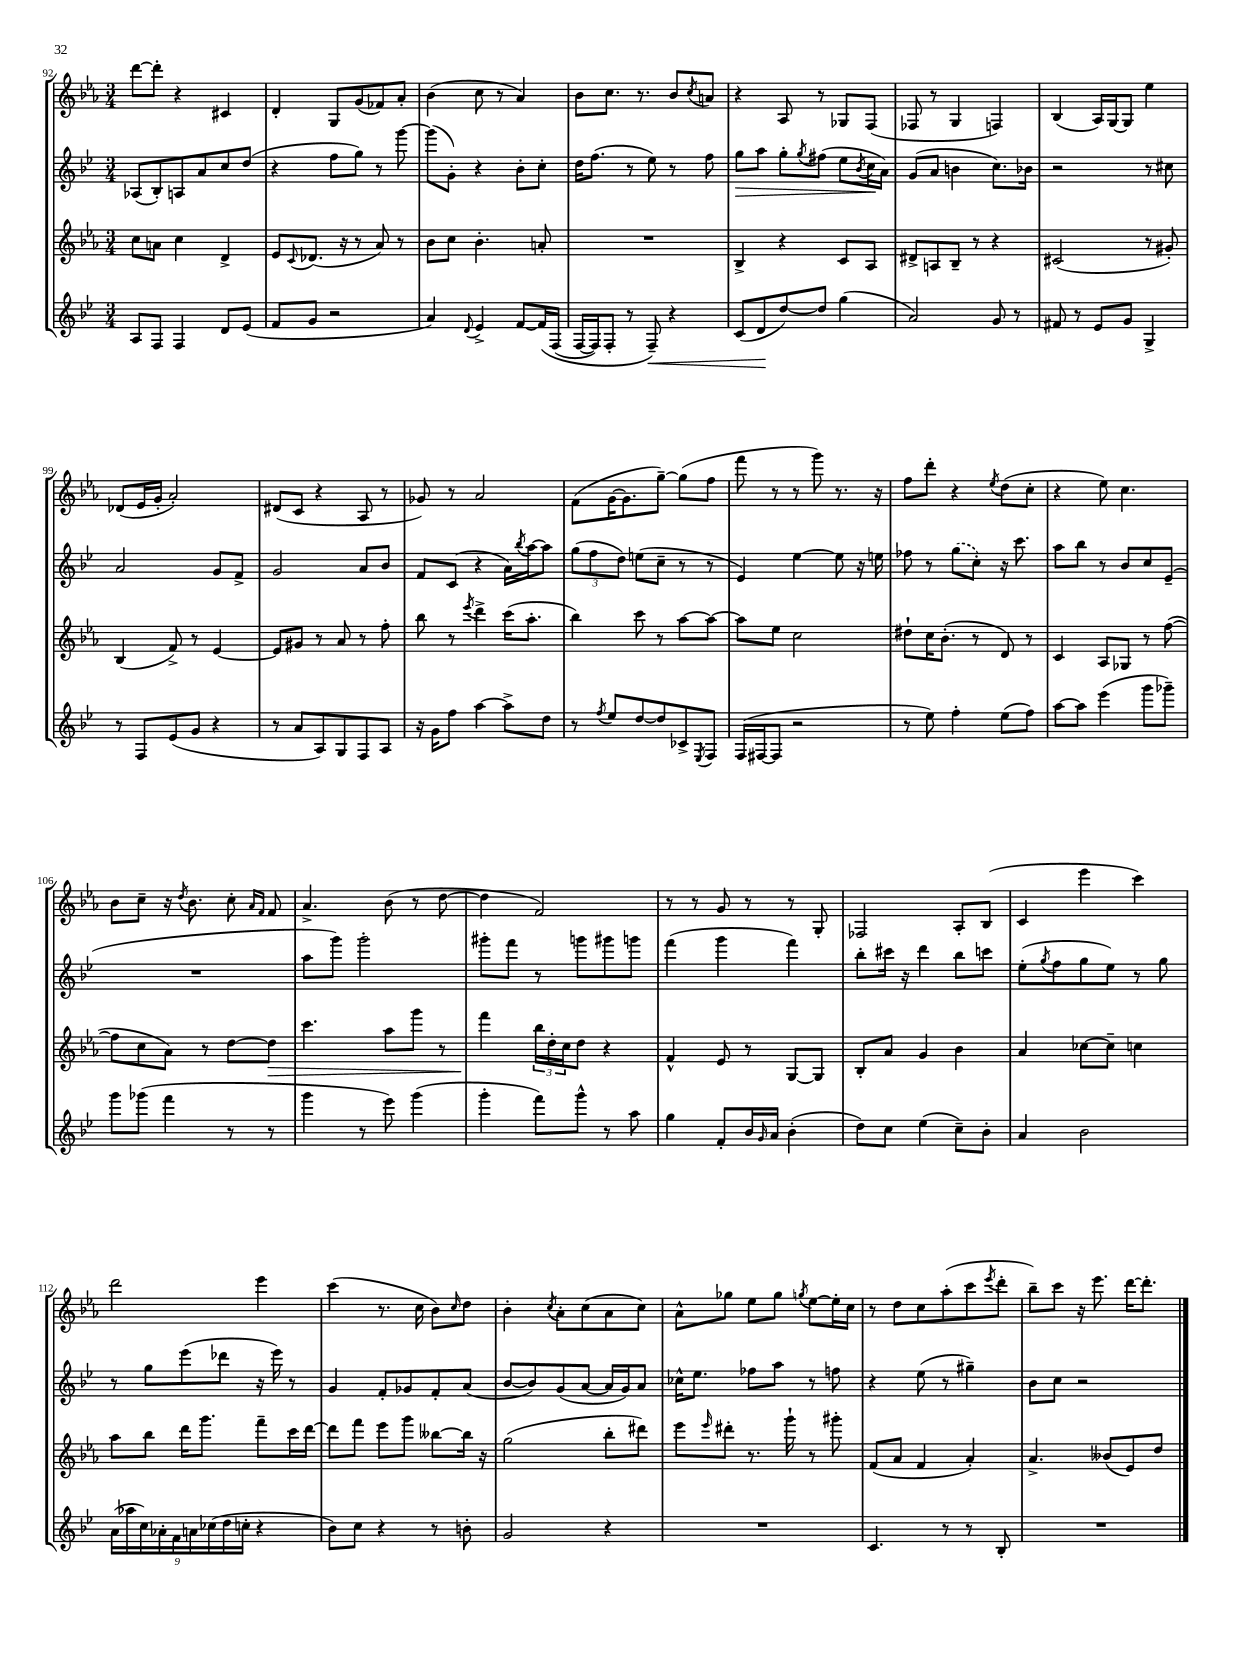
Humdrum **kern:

**kern	**kern	**kern	**kern
*staff4	*staff3	*staff2	*staff1
*clefG2	*clefG2	*clefG2	*clefG2
*k[b-e-]	*k[b-e-a-]	*k[b-e-]	*k[b-e-a-]
*M3/4	*M3/4	*M3/4	*M3/4
8A/L	8cc\L	(8A-/L	[8ddd\L
8F/J	8a\J	8B-'/)	8ddd'\]J
4F/	4cc\	8A/	4r
.	.	8a/	.
8d/L	4d^/	8cc/	4c#/
(8e-/J	.	(8dd/J	.
=	=	=	=
8f/L	8e-/L	4r	4d'/
.	8qqc/	.	.
8g/J	(8.d-/J	.	.
2r	.	8ff\L	8G/L
.	16r	.	.
.	8r	8gg\J)	(8g/
.	8a-/)	8r	8f-/)
.	8r	[8ggg\	8a-'/J
=	=	=	=
4a/)	8b-\L	(8ggg\]L	(4b-\
.	8cc\J	8g'\J)	.
8qqd/	.	.	.
4e-^/	4.b-'\	4r	8cc\
.	.	.	8r
[8f/L	.	8b-'\L	4a-/)
&(16f/]L	8a'/	8cc'\J	.
(16F/JJ	.	.	.
=	=	=	=
[16F/LL	2.r	16dd\LK	8b-\L
16F/]J)	.	(8.ff\J	.
8F'/J	.	.	8.cc\J
8r	.	8r	.
.	.	.	8.r
8F~/&)	.	8ee-\)	.
4r	.	8r	8b-/L
.	.	.	8qcc/
.	.	8ff\	8a/J
=	=	=	=
(8c/L	4B-^/	8gg\L	4r
8d/	.	8aa\J	.
[8dd/)	4r	8gg'\L	8A-/
.	.	8qgg/	.
8dd/]J	.	(8ff#\J	8r
(4gg\	8c/L	8ee-\L	8G-/L
.	.	8qb-/	.
.	8A-/J	16cc\L	(8F/J
.	.	16a\JJ)	.
=	=	=	=
2a/)	8d#^/L	(8g/L	8F-/
.	8A/	8a/J	8r
.	8B-~/J	4b\	4G/
.	8r	.	.
8g/	4r	8.cc\L)	4F/)
8r	.	.	.
.	.	16b-\Jk	.
=	=	=	=
8f#/	(2c#/	2r	(4B-/
8r	.	.	.
8e-/L	.	.	16A-/LL)
.	.	.	[16G/J
8g/J	.	.	8G/]J
4G^/	8r	8r	4ee-\
.	8g#'/)	8cc#\	.
=	=	=	=
8r	(4B-/	2a/	(8d-/L
8F/L	.	.	16e-/L
.	.	.	16g'/JJ
(8e-/	8f^/)	.	2a-'/)
8g/J	8r	.	.
4r	[4e-/	8g/L	.
.	.	8f^/J	.
=	=	=	=
8r	8e-/]L	2g/	(8d#/L
8a/L	8g#/J	.	8c/J
8A/)	8r	.	4r
8G/	8a-/	.	.
8F/	8r	8a/L	8A-/
8A/J	8ff'\	8b-/J	8r
=	=	=	=
16r	8bb-\	8f/L	8g-/)
16g\LK	.	.	.
8ff\J	8r	(8c/J	8r
.	8qeee-/	.	.
[4aa\	4ddd^\	4r	2a-/
8aa^\]L	(16ccc\LK	16a\LL)	.
.	.	8qbb-/	.
.	8.aa-'\J	[16aa\J	.
8dd\J	.	8aa\]J	.
=	=	=	=
8r	4bb-\)	(12gg\L	(8f\L
.	.	12ff\	.
8qff/	.	.	.
8ee-/L	.	.	[16g\K
.	.	12dd\J)	.
.	.	.	8.g\]
[8dd/	8ccc\	(8ee\L	.
8dd/]	8r	8cc~\J	[8gg~\J)
8c-^/	[8aa-\L	8r	(8gg\]L
8qE-/	.	.	.
8F/J	8aa-\_J	8r	8ff\J
=	=	=	=
(16F/LL	8aa-\]L	4e-/)	8fff\
[16F#/J	.	.	.
8F#/]J	8ee-\J	.	8r
2r	2cc\	[4ee-\	8r
.	.	.	8ggg\)
.	.	8ee-\]	8.r
.	.	16r	.
.	.	16ee\	16r
=	=	=	=
8r	8dd#`\L	8ff-\	8ff\L
8ee-\)	16cc\K	8r	8ddd'\J
.	(8.b-'\J	.	.
4ff'\	.	(8gg\L	4r
.	8r	8cc'\J)	.
.	.	.	8qee-/
(8ee-\L	8d/)	16r	(8dd\L
.	.	8.ccc\	.
8ff\J)	8r	.	8cc'\J
=	=	=	=
[8aa\L	4c/	8aa\L	4r
8aa\]J	.	8bb-\J	.
(4eee-\	8A-/L	8r	8ee-\)
.	8G-/J	8b-/L	4.cc\
8ggg\L	8r	8cc/	.
8ggg-~\J)	([8ff\	(8e-~/J	.
=	=	=	=
8ggg\L	8ff\]L	2.r	8b-\L
(8ggg-\J	8cc\	.	8cc~\J
4fff\	8a-\J)	.	16r
.	.	.	8qdd/
.	.	.	8.b-\
.	8r	.	.
8r	[8dd\L	.	8cc'\
.	.	.	16qqa-/LL
.	.	.	16qqf/JJ
8r	8dd\]J	.	8f/
=	=	=	=
4ggg\	4.ccc\	8aa\L	4.a-^/
.	.	8ggg\J)	.
8r	.	2ggg'\	.
8eee-\)	8aa-\L	.	(8b-\
(4ggg\	8ggg\J	.	8r
.	8r	.	[8dd\
=	=	=	=
4ggg'\	4fff\	8ggg#'\L	4dd\]
.	.	8fff\J	.
8fff\L)	24bb-\LL	8r	2f/)
.	24dd'\	.	.
.	24cc\J	.	.
8ggg^^\J	8dd\J	8ggg\L	.
8r	4r	8ggg#\	.
8aa\	.	8ggg\J	.
=	=	=	=
4gg\	4f^^/	(4fff\	8r
.	.	.	8r
8f'/L	8e-/	4ggg\	8g/
16b-/L	8r	.	8r
16qqg/	.	.	.
16a/JJ	.	.	.
(4b-'\	[8G/L	4fff\)	8r
.	8G/]J	.	8G'/
=	=	=	=
8dd\L)	8B-'/L	8bb-'\L	2F-/
8cc\J	8a-/J	16ccc#\Jk	.
.	.	16r	.
(4ee-\	4g/	4ddd\	.
8cc~\L)	4b-\	8bb-\L	8A-'/L
8b-'\J	.	8ccc\J	(8B-/J
=	=	=	=
4a/	4a-/	(8ee-'\L	4c/
.	.	8qgg/	.
.	.	8ff\	.
2b-\	[8cc-\L	8gg\	4eee-\
.	8cc-~\]J	8ee-\J)	.
.	4cc\	8r	4ccc\)
.	.	8gg\	.
=	=	=	=
(18a\LL	8aa-\L	8r	2ddd\
18aa-\	.	.	.
18cc\)	.	.	.
.	8bb-\J	8gg\L	.
18a-'\	.	.	.
18f\	.	.	.
.	16ddd\LK	(8eee-\	.
18a\	.	.	.
.	8.ggg\J	.	.
(18cc-\	.	.	.
.	.	8ddd-\J	.
18dd\	.	.	.
18cc'\JJ	.	.	.
4r	8fff~\L	16r	4eee-\
.	.	16eee-\)	.
.	16ccc\L	8r	.
.	[16ddd\JJ	.	.
=	=	=	=
8b-\L)	8ddd\]L	4g/	(4ccc\
8cc\J	8fff\J	.	.
4r	8eee-\L	8f'/L	8.r
.	8ggg\J	8g-/	.
.	.	.	16cc\
8r	[8bb--\L	8f'/	8b-\L)
.	.	.	16qqcc/
8b'\	16bb--\]Jk	(8a/J	8dd\J
.	16r	.	.
=	=	=	=
2g/	(2gg\	[8b-/L	4b-'\
.	.	8b-/])	.
.	.	.	8qcc/
.	.	(8g/	8a-'\L
.	.	[8a/J	(8cc\
4r	8bb-'\L	16a/]LL	8a-\
.	.	16g/J)	.
.	8ddd#\J)	8a/J	8cc\J)
=	=	=	=
2.r	8eee-\L	16cc-^^\LK	8a-^^\L
.	.	8.ee-\J	.
.	16qqeee-/	.	.
.	8ddd#'\J	.	8gg-\J
.	8.r	8ff-\L	8ee-\L
.	.	8aa\J	8gg-\J
.	16ggg`\	.	.
.	.	.	8qgg/
.	8r	8r	[8ee-\L
.	8ggg#'\	8ff\	16ee-'\]L
.	.	.	16cc\JJ
=	=	=	=
4.c/	(8f/L	4r	8r
.	8a-/J	.	8dd\L
.	4f/	(8ee-\	8cc\
8r	.	8r	(8aa-'\
8r	4a-'/)	4gg#~\)	8ccc\
.	.	.	8qeee-/
8B-'/	.	.	8ddd'\J
=	=	=	=
2.r	4.a-^/	8b-\L	8bb-~\L)
.	.	8cc\J	8ccc\J
.	.	2r	16r
.	.	.	8.eee-\
.	(8b--/L	.	.
.	8e-/)	.	[16ddd\LK
.	.	.	8.ddd'\]J
.	8dd/J	.	.
==	==	==	==
*-	*-	*-	*-
